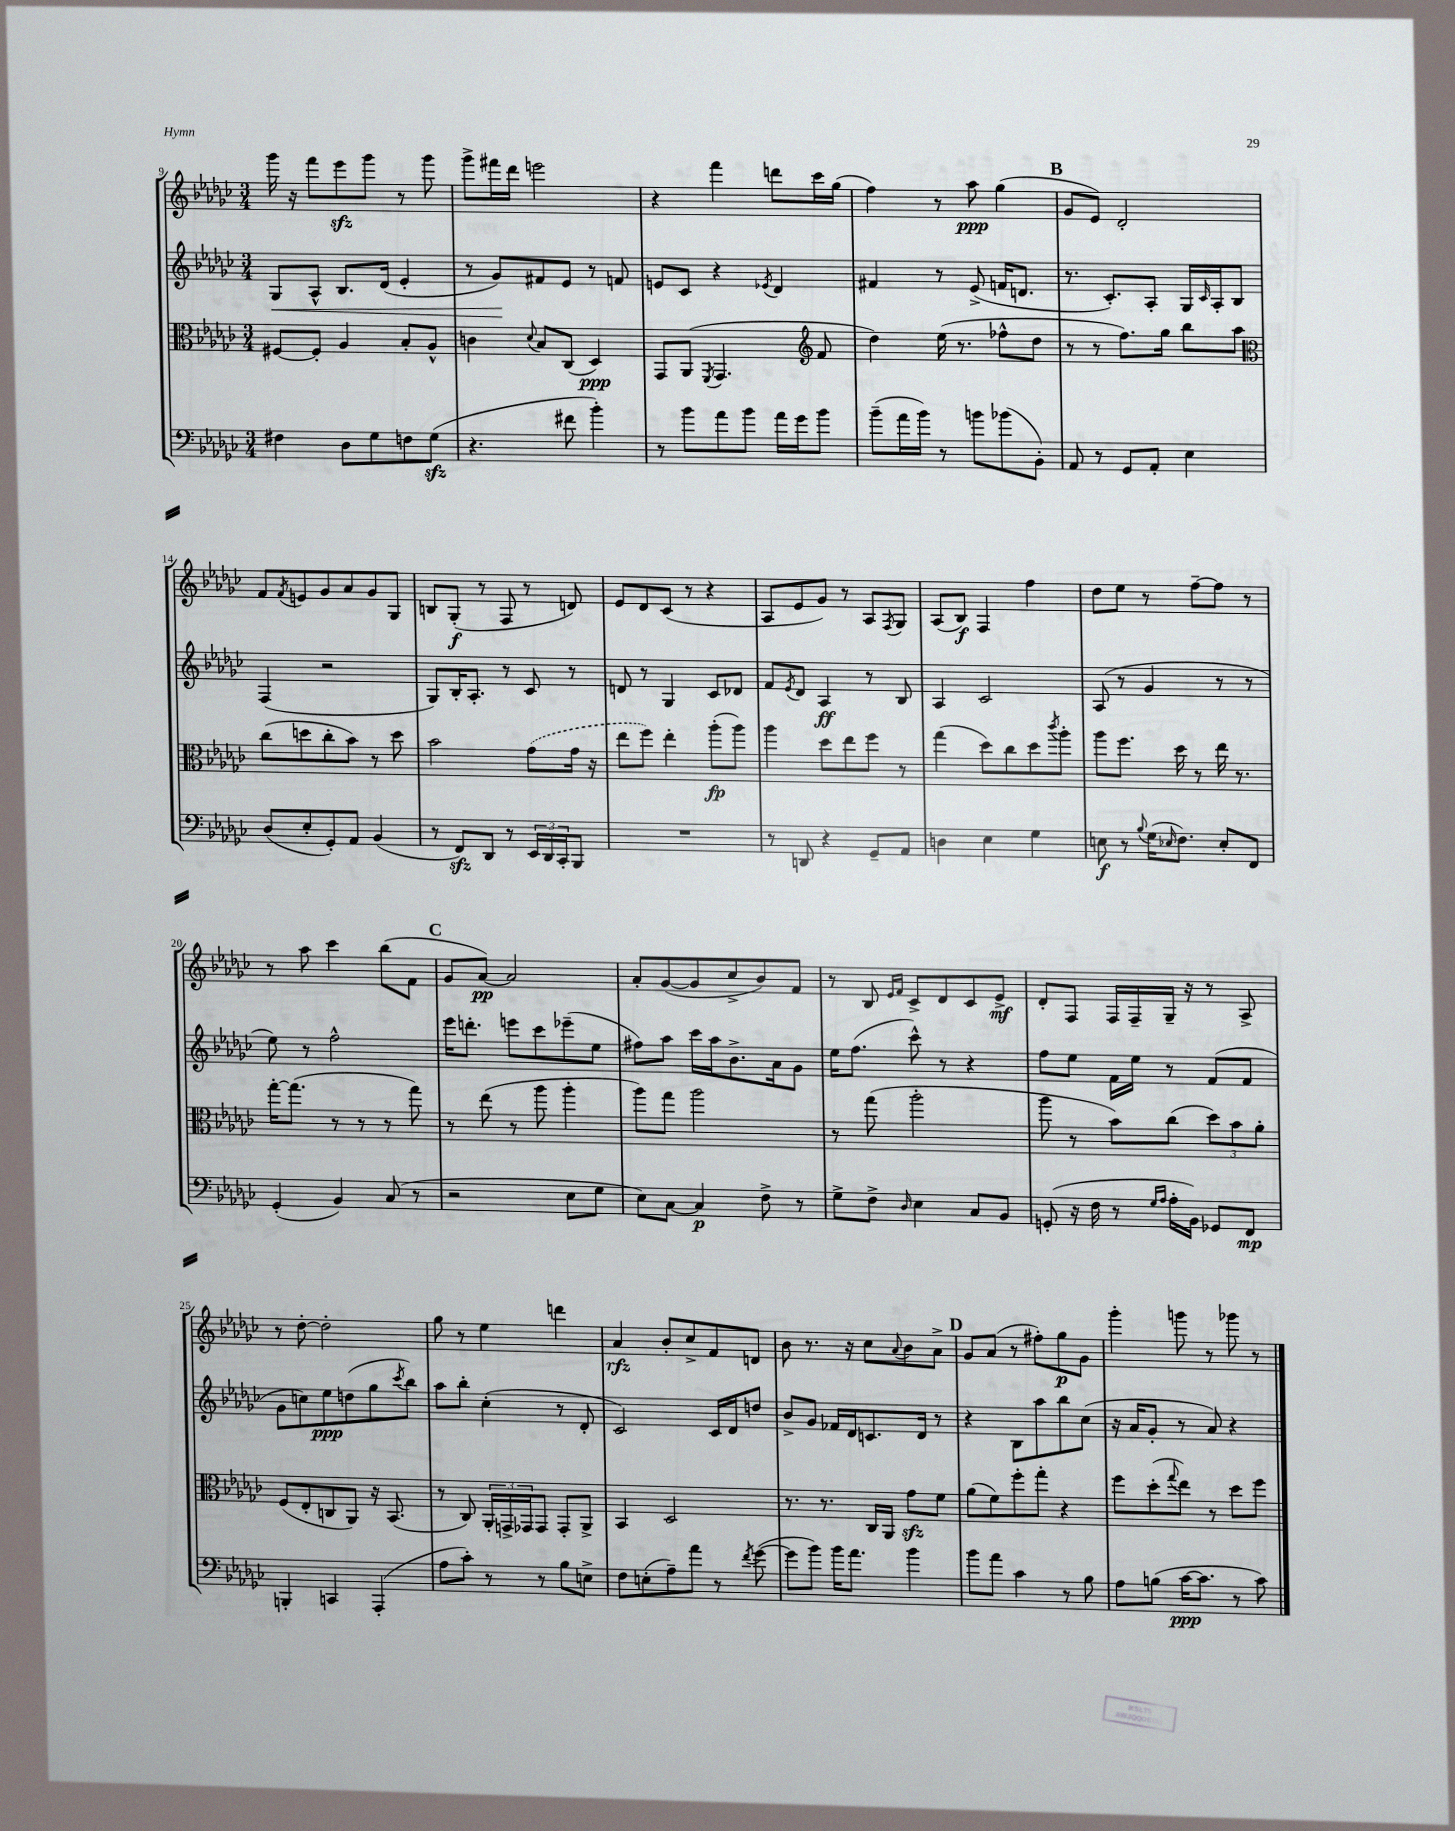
<<
\new StaffGroup <<
\new Staff = "s0" {
    \clef treble \key ges \major \numericTimeSignature \time 3/4
    ges'''16 r16 f'''8 ees'''8\sfz ges'''8 r8 ges'''8 |
    ges'''8-> fis'''16 des'''16 e'''2 |
    r4 f'''4 d'''8 ces'''16 ges''16( |
    f''4) r8 aes''8\ppp ges''4( |
    \mark \markup { \bold "B" } ges'8 ees'8) des'2-. |
    f'8 \acciaccatura { f'8 } e'8 ges'8 aes'8 ges'8 ges8 |
    b8 ges8-.\f( r8 f8 r8 d'8) |
    ees'8 des'8 ces'8( r8 r4 |
    aes8 ees'8 ges'8) r8 aes8 \acciaccatura { f8 } ges8 |
    aes8( bes8\f) f4 f''4 |
    des''8 ees''8 r8 f''8~-- f''8 r8 |
    r8 aes''8 ces'''4 bes''8( f'8 |
    \mark \markup { \bold "C" } ges'8 aes'8~\pp) aes'2 |
    aes'8-. ges'8~( ges'8 ces''8-> bes'8) f'8 |
    r8 bes8 \grace { ees'16 f'16 } ces'8-> des'8 ces'8 ees'8->\mf |
    des'8-. f8 f16 f16-- ges16-- r16 r8 aes8-> |
    r8 des''8~-. des''2-. |
    ges''8 r8 ees''4 d'''4 |
    aes'4\rfz bes'8-. ces''8-> f'8 d'8 |
    bes'8 r8. r16 ces''8 \appoggiatura { aes'8 } bes'8 aes'8-> |
    \mark \markup { \bold "D" } ges'8 aes'8( r8 fis''8-.) ges''8\p ges'8 |
    ges'''4-. g'''8 r8 ges'''8 r8 \bar "|." |
}
\new Staff = "s1" {
    \clef treble \key ges \major \numericTimeSignature \time 3/4
    ges8\< aes8-^ bes8. des'16( ees'4-. |
    r8 ges'8\!) fis'8 ees'8 r8 f'8 |
    e'8 ces'8 r4 \acciaccatura { ees'8 } des'4 |
    fis'4 r8 ees'8->( f'16 d'8. |
    \mark \markup { \bold "B" } r8. ces'8.-.) aes8-. ges16 \grace { ces'16 } aes16-. bes8 |
    f4( r2 |
    ges8) bes16-. aes8.-. r8 ces'8 r8 |
    d'8 r8 ges4 ces'8 des'8 |
    f'8 \acciaccatura { ees'8 } des'8 aes4\ff r8 bes8 |
    aes4 ces'2 |
    aes8( r8 ges'4 r8 r8 |
    ees''8) r8 f''2-^ |
    \mark \markup { \bold "C" } ees'''16 d'''8.-. e'''8 ces'''8 ees'''8--( ees''8 |
    fis''8) aes''8 ces'''16 aes''16 bes'8.-> aes'16 ges'8 |
    ees''16 f''8.( ces'''8-^) r8 r4 |
    f''8 ees''8 f'16 ees''16 r8 f'8( f'8 |
    ges'8 c''8) ees''8\ppp d''8( ges''8 \acciaccatura { ces'''8 } bes''8) |
    aes''8 bes''8-. ces''4-.( r8 des'8-. |
    ces'2) ces'16 des'16 d''8 |
    bes'8-> ges'8 fes'16 des'16 c'8. des'16 r8 |
    \mark \markup { \bold "D" } r4 bes8 aes''8 bes''8 ces''8( |
    r16 aes'16 ges'8-. r8 aes'8) r4 \bar "|." |
}
\new Staff = "s2" {
    \clef alto \key ges \major \numericTimeSignature \time 3/4
    fis8~ fis8-. aes4 bes8-. aes8-^ |
    c'4 \appoggiatura { des'8 } bes8 ces8( des4\ppp) |
    ges,8 aes,8( \acciaccatura { f,8 } ges,4. \clef treble f'8 |
    des''4) ees''16( r8. fes''8-^ des''8 |
    \mark \markup { \bold "B" } r8 r8 f''8.) ges''16 bes''8 aes''8 |
    \clef alto ces''8( d''8 ces''8-. bes'8) r8 d''8 |
    bes'2 \once \slurDashed ges'8( ges'16 r16 |
    ees''8 f''8) ees''4-. aes''8-.\fp( aes''8) |
    aes''4 des''8 ees''8 f''8 r8 |
    ges''4( des''8) ces''8 des''8 \acciaccatura { ces'''8 } aes''8-. |
    aes''8 f''8. des''16 r8 ees''16 r8. |
    ges''16~-. ges''8.( r8 r8 r8 ges''8) |
    \mark \markup { \bold "C" } r8 ees''8( r8 aes''8 aes''4-. |
    aes''8) ges''8 aes''2 |
    r8 ges''8( aes''2-. |
    aes''8 r8 bes'8) ces''8( \tuplet 3/2 { des''8) bes'8 aes'8-. } |
    f8( ees8-. c8 aes,8) r16 bes,8.( |
    r8 ces8) \tuplet 3/2 { aes,16-. g,16-> ges,16 } ges,8 ges,8-. aes,8-> |
    bes,4 des2 |
    r8. r8. ces16 aes,16 ges'8\sfz f'8 |
    \mark \markup { \bold "D" } aes'8( f'8) f''8-. ges''8-. r4 |
    f''8 des''8-.( \appoggiatura { ges''8 } ees''8) r8 des''8 f''8 \bar "|." |
}
\new Staff = "s3" {
    \clef bass \key ges \major \numericTimeSignature \time 3/4
    fis4 des8 ges8 f8 ges8\sfz( |
    r4. fis'8 bes'4-.) |
    r8 bes'8 aes'8 bes'8 aes'16 ges'16 bes'8 |
    bes'8--( aes'16 bes'16) r8 b'8 bes'8( bes,8-.) |
    \mark \markup { \bold "B" } aes,8 r8 ges,8 aes,8-. ees4 |
    des8( ees8-. ges,8-.) aes,8 bes,4( |
    r8 f,8\sfz) des,8 r8 \tuplet 3/2 { ees,16 des,16 ces,16-. } bes,,8 |
    R2. |
    r8 d,8 r4 ges,8-- aes,8 |
    d4 ees4 ges4 |
    e8\f r8 \appoggiatura { bes8 } ges16( \grace { ees16 } f8.) ees8-. f,8 |
    ges,4-.( bes,4) ces8( r8 |
    \mark \markup { \bold "C" } r2 ees8 ges8 |
    ees8) ces8~ ces4\p f8-> r8 |
    ges8-> f8-> \grace { des16 } ees4 ces8 bes,8 |
    g,8-.( r16 f16 r8 \grace { ges16 aes16 } aes16-. bes,16) ges,8 f,8\mp |
    b,,4-. c,4 aes,,4-.( |
    aes8 ces'8-.) r8 r8 bes8 e8-> |
    f8 e8-.( aes8--) aes'8 r8 \acciaccatura { f'8 } ges'8~( |
    ges'8 bes'8) bes'16 aes'8. bes'4 |
    \mark \markup { \bold "D" } bes'8 aes'8 ces'4 r8 bes8 |
    aes8 b8( ces'16~\ppp ces'8. r8 ces'8) \bar "|." |
}
>>
>>
\layout { \context { \Score currentBarNumber = #9 } }
